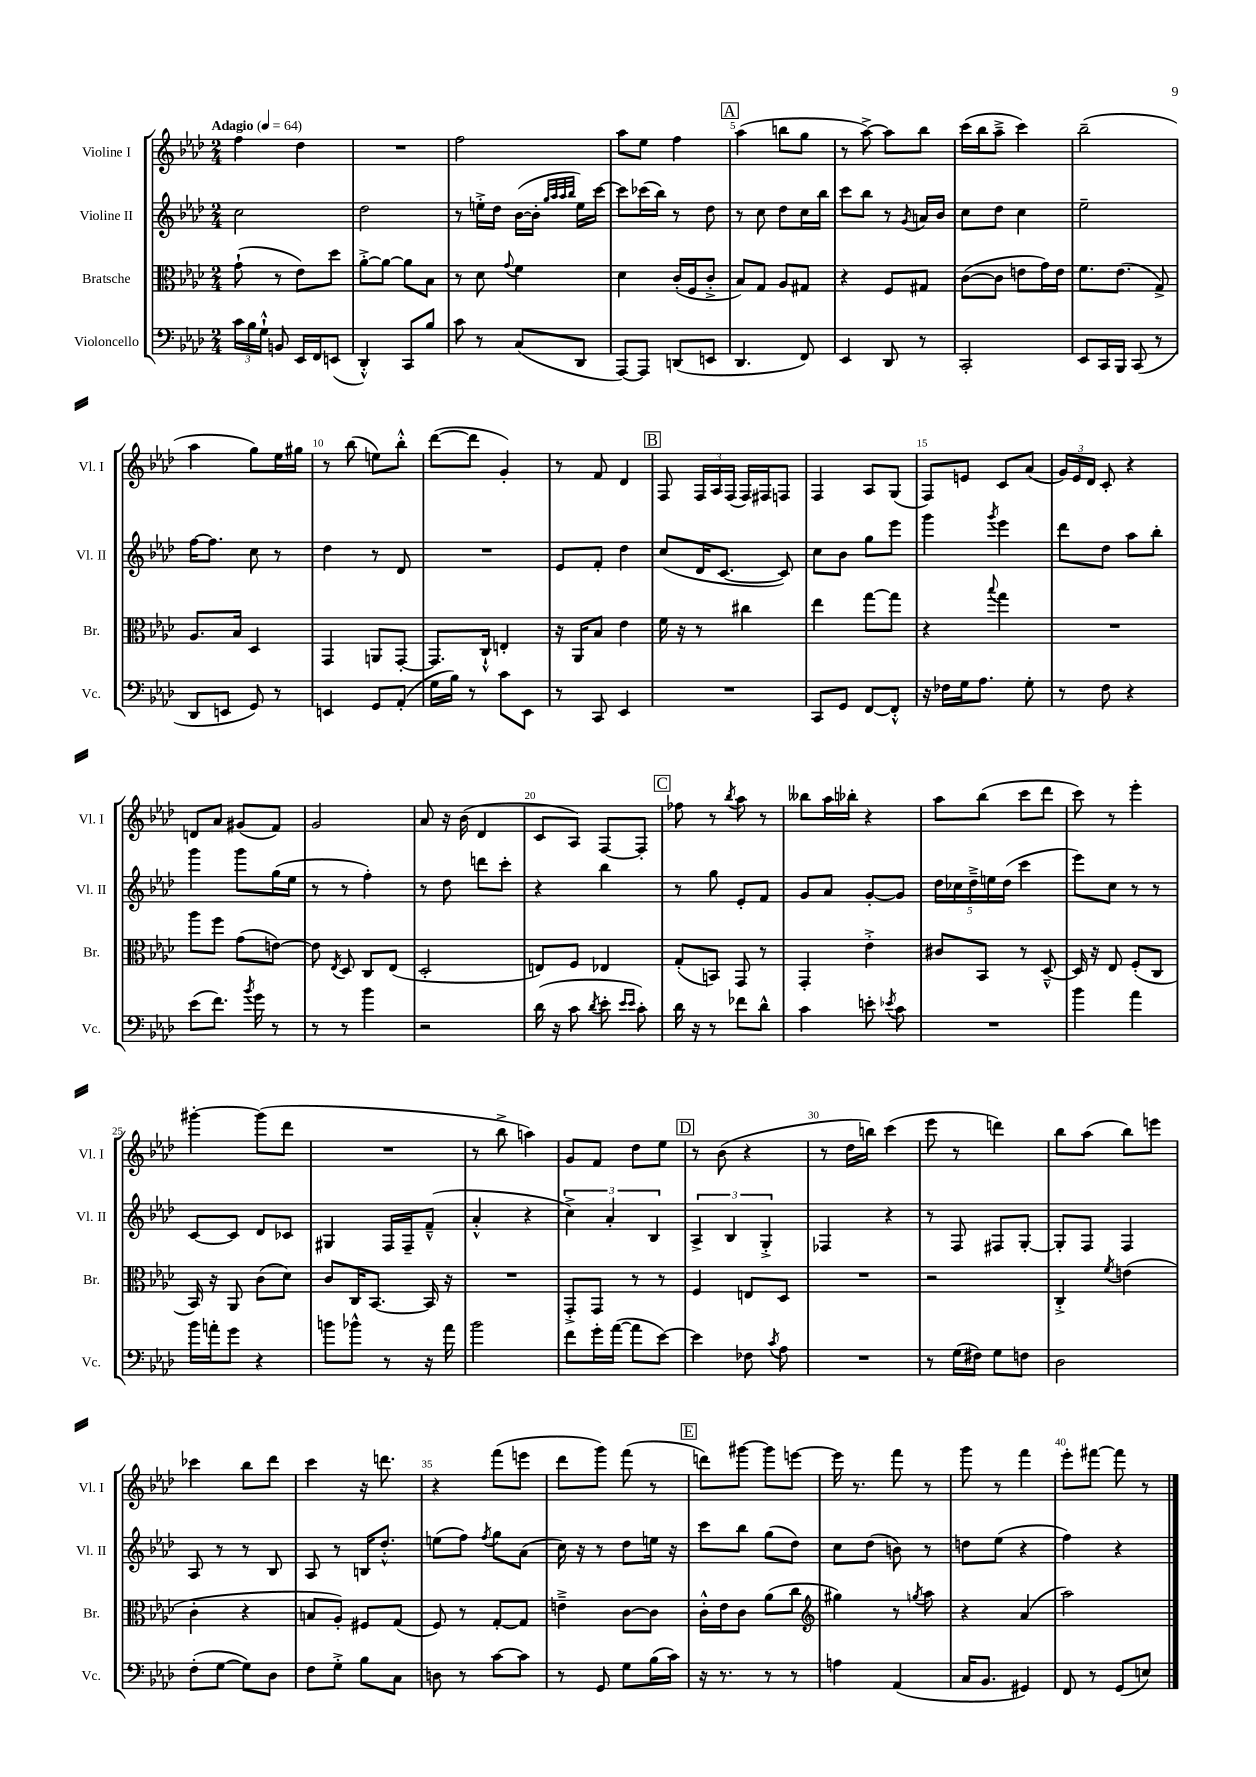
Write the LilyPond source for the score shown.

<<
\new StaffGroup <<
\new Staff = "s0" \with { instrumentName = "Violine I" shortInstrumentName = "Vl. I" } {
    \clef treble \key aes \major \numericTimeSignature \time 2/4 \tempo "Adagio" 4 = 64
    \autoBeamOff f''4 des''4 |
    R2 |
    f''2 |
    aes''8[ ees''8] f''4 |
    \mark \markup { \box "A" } aes''4( b''8[ g''8] |
    r8 aes''8~->) aes''8[ bes''8] |
    c'''16[( bes''16 aes''8]---> c'''4) |
    bes''2--( |
    aes''4 g''8[) ees''16 gis''16] |
    r8 bes''8( e''8[) bes''8]-.-^ |
    des'''8[~( des'''8] g'4-.) |
    r8 f'8 des'4 |
    \mark \markup { \box "B" } f8 \tuplet 3/2 { f16[ aes16 f16]( } f16[) fis16 f8] |
    f4 aes8[ g8]( |
    f8[) e'8] c'8[ aes'8]( |
    \tuplet 3/2 { g'16[) ees'16 des'16] } c'8-. r4 |
    d'8[ aes'8] gis'8[( f'8]) |
    g'2 |
    aes'8 r16 bes'16( des'4 |
    c'8[ aes8]) f8[~ f8]-. |
    \mark \markup { \box "C" } fes''8 r8 \acciaccatura { bes''8 } aes''8 r8 |
    beses''8[ aes''16 bes''16]-. r4 |
    aes''8[ bes''8]( c'''8[ des'''8] |
    c'''8) r8 ees'''4-. |
    gis'''4~-. gis'''8[( des'''8] |
    R2 |
    r8 bes''8-> a''4) |
    g'8[ f'8] des''8[ ees''8] |
    \mark \markup { \box "D" } r8 bes'8( r4 |
    r8 des''16[ b''16]) c'''4( |
    ees'''8 r8 d'''4) |
    bes''8[ aes''8]( bes''8[) e'''8] |
    ces'''4 bes''8[ des'''8] |
    c'''4 r16 d'''8. |
    r4 f'''8[( e'''8] |
    des'''8[ g'''8]) f'''8( r8 |
    \mark \markup { \box "E" } d'''8[) gis'''8]~ gis'''8[ e'''8]~ |
    e'''16 r8. f'''8 r8 |
    g'''8 r8 f'''4 |
    ees'''8[-. fis'''8]~ fis'''8 r8 \bar "|." |
}
\new Staff = "s1" \with { instrumentName = "Violine II" shortInstrumentName = "Vl. II" } {
    \clef treble \key aes \major \numericTimeSignature \time 2/4
    \autoBeamOff c''2 |
    des''2 |
    r8 e''16[-.-> des''16] bes'16[~( bes'16]-. \grace { g''32[ aes''32 aes''32 bes''32] } e''16[) c'''16]~ |
    c'''8[ ces'''16( bes''16]) r8 des''8 |
    \mark \markup { \box "A" } r8 c''8 des''8[ c''16 bes''16] |
    c'''8[ bes''8] r8 \acciaccatura { g'8 } a'16[ bes'16] |
    c''8[ des''8] c''4 |
    ees''2-- |
    f''16[~ f''8.] c''8 r8 |
    des''4 r8 des'8 |
    R2 |
    ees'8[ f'8]-. des''4 |
    \mark \markup { \box "B" } c''8[( des'16 c'8.]~ c'8) |
    c''8[ bes'8] g''8[ ees'''8] |
    g'''4 \acciaccatura { g'''8 } ees'''4 |
    des'''8[ des''8] aes''8[ bes''8]-. |
    g'''4 g'''8[ g''16( ees''16] |
    r8 r8 f''4-.) |
    r8 des''8 d'''8[ c'''8]-. |
    r4 bes''4 |
    \mark \markup { \box "C" } r8 g''8 ees'8[-. f'8] |
    g'8[ aes'8] g'8[~-. g'8] |
    \tuplet 5/4 { des''16[ ces''16 des''16---> e''16 des''16]( } c'''4 |
    ees'''8[) c''8] r8 r8 |
    c'8[~ c'8] des'8[ ces'8] |
    gis4 f16[ f16-- f'8]---^( |
    aes'4-.-^ r4 |
    \tuplet 3/2 { c''4->) aes'4-. bes4 } |
    \mark \markup { \box "D" } \tuplet 3/2 { aes4-> bes4 g4-.-> } |
    fes4 r4 |
    r8 f8 fis8[ g8]~-. |
    g8[-. f8] f4 |
    aes8 r8 r8 bes8 |
    aes8 r8 b16[ des''8.]-.-^ |
    e''8[( f''8]) \acciaccatura { f''8 } g''8[ aes'8]( |
    c''16) r16 r8 des''8[ e''16] r16 |
    \mark \markup { \box "E" } c'''8[ bes''8] g''8[( des''8]) |
    c''8[ des''8]( b'8) r8 |
    d''8[ ees''8]( r4 |
    f''4) r4 \bar "|." |
}
\new Staff = "s2" \with { instrumentName = "Bratsche" shortInstrumentName = "Br." } {
    \clef alto \key aes \major \numericTimeSignature \time 2/4
    \autoBeamOff g'8-!( r8 ees'8[) des''8] |
    aes'8[~-.-> aes'8]~ aes'8[ bes8] |
    r8 des'8 \appoggiatura { g'8 } f'4 |
    des'4 c'16[-.( f16 c'8]-.-> |
    \mark \markup { \box "A" } bes8[) g8] aes8[ gis8] |
    r4 f8[ gis8] |
    c'8[~( c'8] e'8[ g'16) e'16] |
    f'8.[ ees'8.]( g8->) |
    aes8.[ bes16] des4 |
    g,4 a,8[ g,8]~-. |
    g,8.[ c16]-!-^ e4-. |
    r16 aes,16[ bes8] ees'4 |
    \mark \markup { \box "B" } f'16 r16 r8 cis''4 |
    ees''4 g''8[~ g''8] |
    r4 \appoggiatura { bes''8 } g''4 |
    R2 |
    aes''8[ f''8] g'8[( e'8]~) |
    e'8 \acciaccatura { ees8 } des8 c8[ ees8]( |
    des2-. |
    e8[) f8] ees4 |
    \mark \markup { \box "C" } g8[-.( b,8]) g,8 r8 |
    g,4-. ees'4-.-> |
    cis'8[ bes,8] r8 des8~---^ |
    des16 r16 ees8 f8[-.( c8] |
    bes,16) r16 aes,8 c'8[( des'8]) |
    c'8[ c16 bes,8.]~ bes,16 r16 |
    R2 |
    g,8[-.-> g,8] r8 r8 |
    \mark \markup { \box "D" } f4 e8[ des8] |
    R2 |
    r2 |
    c4-.-> \acciaccatura { f'8 } e'4( |
    c'4-. r4 |
    b8[ aes8]-.) fis8[ g8]( |
    f8) r8 g8[~-. g8] |
    e'4---> c'8[~ c'8] |
    \mark \markup { \box "E" } c'16[-.-^ ees'16 c'8] aes'8[( c''8] |
    \clef treble gis''4) r8 \acciaccatura { g''8 } aes''8 |
    r4 aes'4( |
    aes''2) \bar "|." |
}
\new Staff = "s3" \with { instrumentName = "Violoncello" shortInstrumentName = "Vc." } {
    \clef bass \key aes \major \numericTimeSignature \time 2/4
    \autoBeamOff \tuplet 3/2 { c'16[ bes16 g16]-!-^ } b,8 ees,16[ f,16 e,8]( |
    des,4-.-^) c,8[ bes8] |
    c'8 r8 c8[( des,8] |
    aes,,8[~) aes,,8] d,8[( e,8] |
    \mark \markup { \box "A" } des,4. f,8) |
    ees,4 des,8 r8 |
    c,2-. |
    ees,8[ c,16 bes,,16] c,8( r8 |
    des,8[ e,8] g,8) r8 |
    e,4 g,8[ aes,8]-.( |
    g16[ bes16]) r8 c'8[ ees,8] |
    r8 c,8 ees,4 |
    \mark \markup { \box "B" } R2 |
    c,8[ g,8] f,8[~ f,8]-.-^ |
    r16 fes16[ g16 aes8.] g8-. |
    r8 f8 r4 |
    ees'8[( f'8.]) \acciaccatura { bes'8 } g'16 r8 |
    r8 r8 bes'4 |
    r2 |
    des'16( r16 c'8 \acciaccatura { des'8 } ees'8-. \grace { ees'16[ ees'16] } c'8-.) |
    \mark \markup { \box "C" } des'16 r16 r8 fes'8[ des'8]-^ |
    c'4 e'8-. \acciaccatura { ees'8 } c'8 |
    R2 |
    bes'4 aes'4 |
    bes'16[ a'16-. g'8] r4 |
    b'8[ bes'8]-^ r8 r16 aes'16 |
    bes'2 |
    f'8[ g'16-. aes'16]~( aes'8[ ees'8]~) |
    \mark \markup { \box "D" } ees'4 fes8 \acciaccatura { c'8 } aes8 |
    R2 |
    r8 g16[( fis16]) g8[ f8] |
    des2 |
    f8[-.( g8]~ g8[) des8] |
    f8[ g8]-.-> bes8[ c8] |
    d8 r8 c'8[~ c'8] |
    r8 g,8 g8[ bes16( c'16]) |
    \mark \markup { \box "E" } r16 r8. r8 r8 |
    a4 aes,4( |
    c16[ bes,8.] gis,4) |
    f,8 r8 g,8[( e8]) \bar "|." |
}
>>
>>
\layout { \context { \Score \override BarNumber.break-visibility = ##(#f #t #t) barNumberVisibility = #(every-nth-bar-number-visible 5) } }
